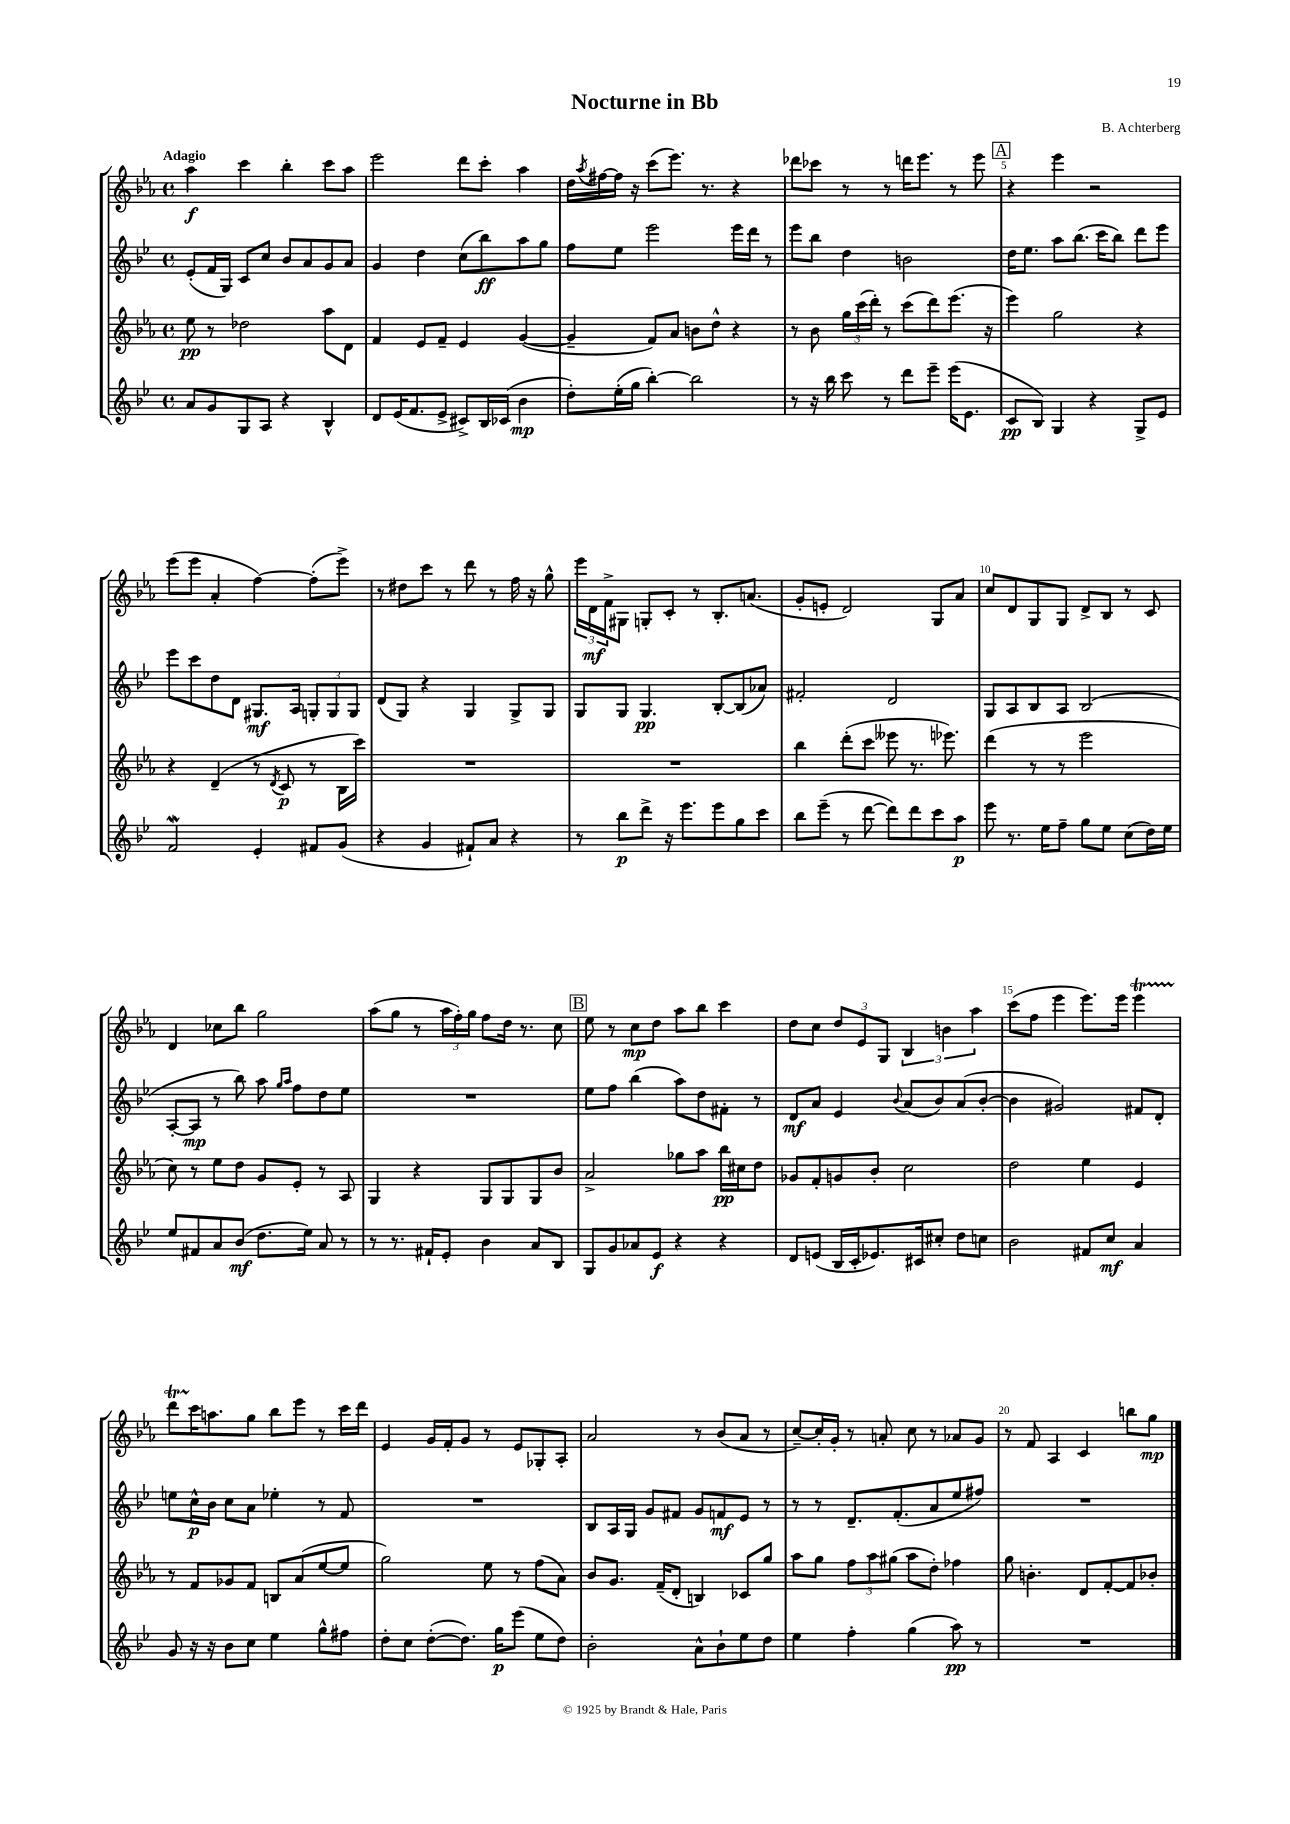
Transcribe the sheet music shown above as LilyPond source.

\header { title = "Nocturne in Bb" composer = "B. Achterberg" }
<<
\new StaffGroup <<
\new Staff = "s0" {
    \clef treble \key ees \major \defaultTimeSignature \time 4/4 \tempo "Adagio"
    aes''4\f c'''4 bes''4-. c'''8 aes''8 |
    ees'''2 d'''8 c'''8-. aes''4 |
    d''16 \acciaccatura { aes''8 } fis''16~ fis''16 r16 c'''8( ees'''8.) r8. r4 |
    des'''8 ces'''8 r8 r8 d'''16 ees'''8. r8 ees'''8 |
    \mark \markup { \box "A" } r4 ees'''4 r2 |
    ees'''8( ees'''8 aes'4-. f''4~) f''8-.( ees'''8->) |
    r8 dis''8 c'''8 r8 d'''8 r8 f''16 r16 g''8-^ |
    \tuplet 3/2 { ees'''16 d'16\mf f'16-> } gis8 g8-. c'8-. r8 bes8.-. a'8.( |
    g'8-. e'8-. d'2) g8 aes'8 |
    c''8 d'8 g8 g8 d'8-> bes8 r8 c'8 |
    d'4 ces''8 bes''8 g''2 |
    aes''8( g''8 r8 \tuplet 3/2 { aes''16 f''16-.) g''16 } f''8 d''16 r8. c''8 |
    \mark \markup { \box "B" } ees''8 r8 c''8\mp d''8 aes''8 bes''8 c'''4 |
    d''8 c''8 \tuplet 3/2 { d''8 ees'8 g8 } \tuplet 3/2 { bes4 b'4 aes''4 } |
    c'''8( f''8 ees'''4 ees'''8.) ees'''16 ees'''4\startTrillSpan |
    d'''8 c'''16\stopTrillSpan a''8. g''8 bes''8 ees'''8 r8 c'''16 d'''16 |
    ees'4 g'16 f'16-. g'8 r8 ees'8 ges8-. aes8-. |
    aes'2 r8 bes'8( aes'8 r8 |
    c''8~--) c''16-. g'16-. r8 a'8-. c''8 r8 aes'8 g'8 |
    r8 f'8 aes4 c'4 b''8 g''8\mp \bar "|." |
}
\new Staff = "s1" {
    \clef treble \key bes \major \defaultTimeSignature \time 4/4
    ees'8-.( f'16 g16) c'8 c''8 bes'8 a'8 g'8 a'8 |
    g'4 d''4 c''8( bes''8\ff) a''8 g''8 |
    f''8 ees''8 ees'''2 ees'''16 d'''16 r8 |
    ees'''8 bes''8 d''4 b'2 |
    \mark \markup { \box "A" } d''16 ees''8. a''8 bes''8.( c'''16 bes''8) d'''8 ees'''8 |
    ees'''8 c'''8 d''8 d'8 gis8.\mf a16 \tuplet 3/2 { g8-. g8 g8 } |
    d'8( g8) r4 g4 g8-> g8 |
    g8 g8 g4.\pp bes8~-. bes8( aes'8) |
    fis'2-. d'2 |
    g8 a8 bes8 a8 bes2( |
    a8~-. a8\mp r8 bes''8) a''8 \grace { g''16 a''16 } f''8 d''8 ees''8 |
    R1 |
    \mark \markup { \box "B" } ees''8 f''8 bes''4( a''8) d''8 fis'8-. r8 |
    d'8\mf a'8 ees'4 \appoggiatura { bes'8 } a'8( bes'8) a'8( bes'8~-. |
    bes'4 gis'2) fis'8 d'8-. |
    e''8 c''16-^\p bes'16 c''8 a'8 ees''4-. r8 f'8 |
    R1 |
    bes8 a16 g16 g'8 fis'8 g'8 f'8\mf ees'8 r8 |
    r8 r8 d'8.-- f'8.-.( a'8 ees''8 fis''8) |
    R1 \bar "|." |
}
\new Staff = "s2" {
    \clef treble \key ees \major \defaultTimeSignature \time 4/4
    ees''8\pp r8 des''2 aes''8 d'8 |
    f'4 ees'8 f'8-- ees'4 g'4~( |
    g'4-- f'8) aes'8 b'8 d''8-^ r4 |
    r8 bes'8 \tuplet 3/2 { g''16 c'''16( d'''16-.) } r8 c'''8( d'''8) ees'''8.( r16 |
    \mark \markup { \box "A" } ees'''4) g''2 r4 |
    r4 d'4--( r8 \acciaccatura { d'8 } c'8\p r8 bes16 c'''16) |
    R1 |
    R1 |
    bes''4 d'''8-.( c'''8 eeses'''8 r8. ees'''8.) |
    d'''4( r8 r8 ees'''2 |
    c''8) r8 ees''8 d''8 g'8 ees'8-. r8 aes8 |
    g4 r4 g8 g8 g8 bes'8 |
    \mark \markup { \box "B" } aes'2-> ges''8 aes''8 bes''16\pp cis''16 d''8 |
    ges'8 f'8-. g'8 bes'8-. c''2 |
    d''2 ees''4 ees'4 |
    r8 f'8 ges'8 f'8 b8 aes'8( ees''8~ ees''8 |
    g''2) ees''8 r8 f''8( aes'8) |
    bes'8 g'8. f'16--( d'8-. b4) ces'8 g''8 |
    aes''8 g''8 \tuplet 3/2 { f''8 aes''8 gis''8( } aes''8 d''8-.) fes''4 |
    g''8 b'4.-. d'8 f'8~-. f'8 bes'8-. \bar "|." |
}
\new Staff = "s3" {
    \clef treble \key bes \major \defaultTimeSignature \time 4/4
    a'8 g'8 g8 a8 r4 bes4-^ |
    d'8 ees'16( f'8. ees'8-> cis'8->) bes16 ces'16( bes'4\mp |
    d''8-.) ees''16-.( g''16 bes''4~-.) bes''2 |
    r8 r16 bes''16 c'''8 r8 d'''8 ees'''8-- ees'''16( ees'8. |
    \mark \markup { \box "A" } c'8\pp bes8) g4 r4 g8-> ees'8 |
    f'2\mordent ees'4-. fis'8 g'8( |
    r4 g'4 fis'8-!) a'8 r4 |
    r8 bes''8\p d'''8-> r16 ees'''8. ees'''8 g''8 c'''8 |
    bes''8 ees'''8--( r8 d'''8~ d'''8) d'''8 c'''8 a''8\p |
    ees'''8 r8. ees''16 f''8-- g''8 ees''8 c''8( d''16) ees''16 |
    ees''8 fis'8 a'8 bes'8\mf( d''8. ees''16) a'8 r8 |
    r8 r8. fis'16-! ees'8-. bes'4 a'8 bes8 |
    \mark \markup { \box "B" } g8 g'8 aes'8 ees'8\f r4 r4 |
    d'8 e'8( bes16 c'16-. ees'8.) cis'16 cis''8-. d''8 c''8 |
    bes'2 fis'8 c''8\mf a'4 |
    g'8 r16 r16 bes'8 c''8 ees''4 g''8-^ fis''8 |
    d''8-. c''8 d''8~-.( d''8.) g''16\p ees'''8( ees''8 d''8) |
    bes'2-. a'8-^ bes'8-! ees''8 d''8 |
    ees''4 f''4-. g''4( a''8\pp) r8 |
    R1 \bar "|." |
}
>>
>>
\layout { \context { \Score \override BarNumber.break-visibility = ##(#f #t #t) barNumberVisibility = #(every-nth-bar-number-visible 5) } }
